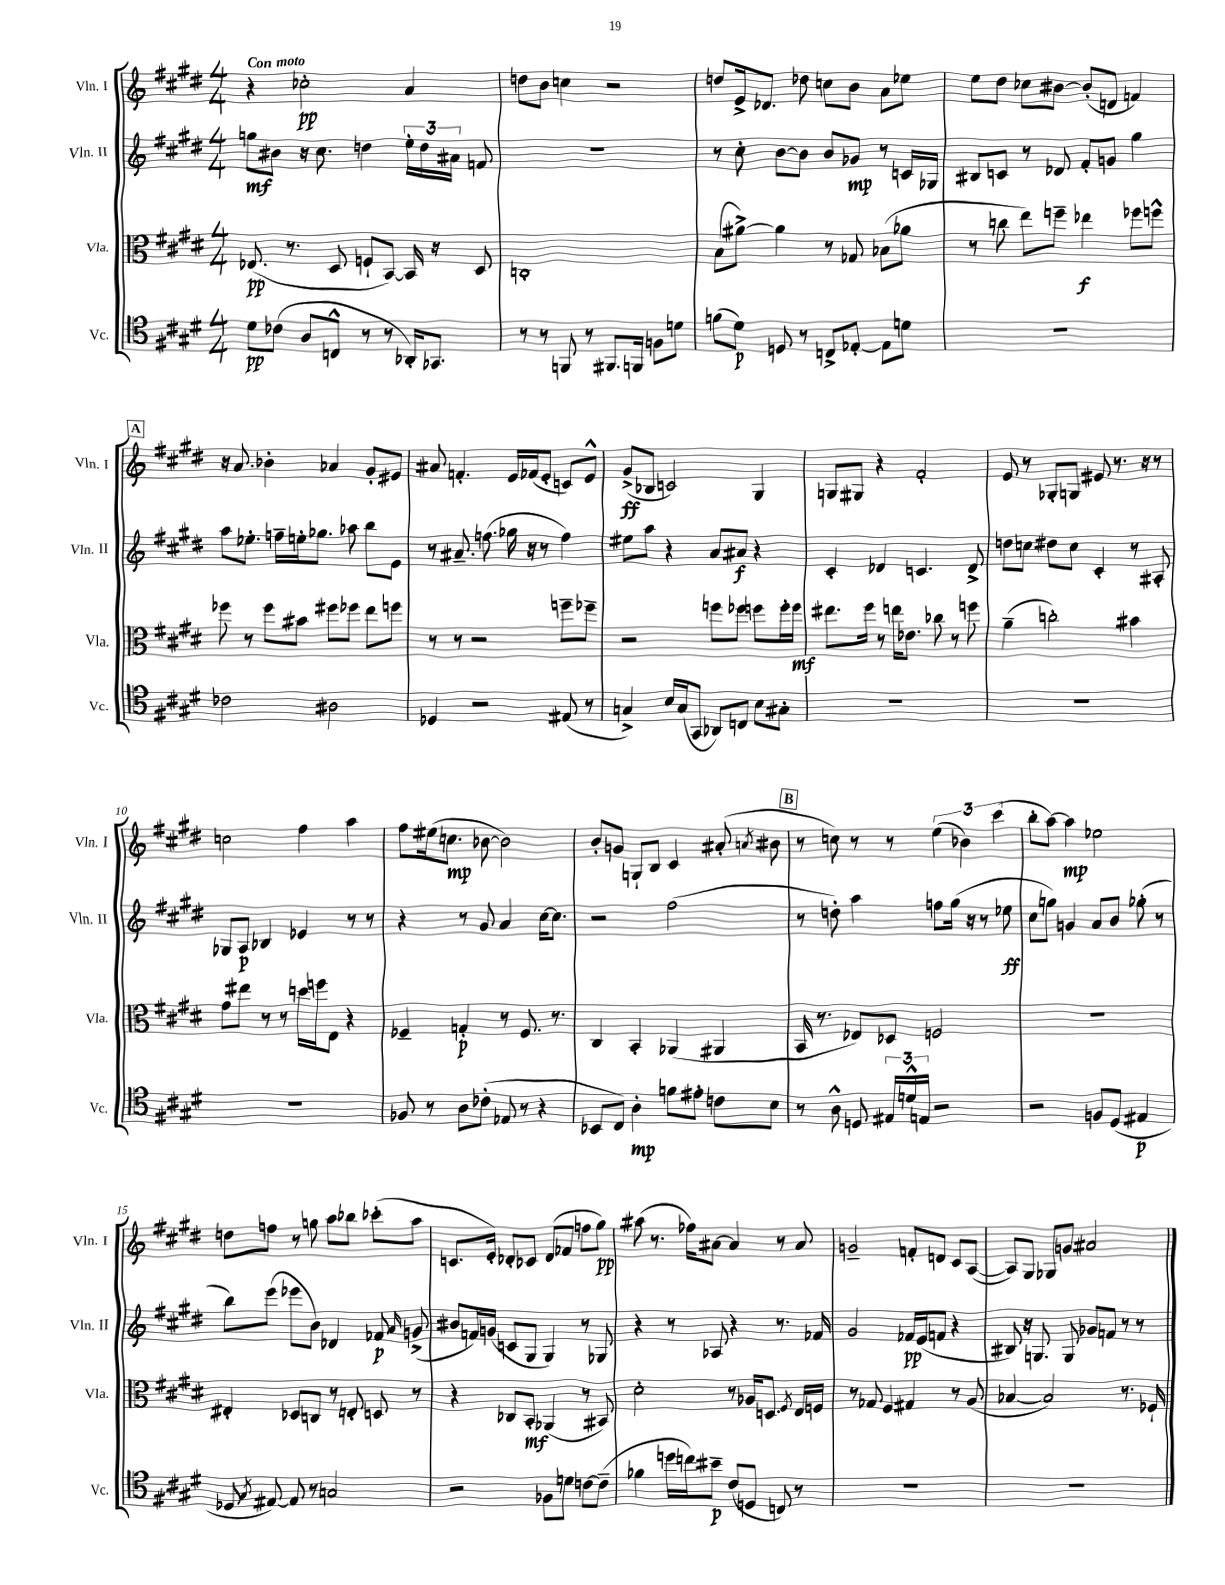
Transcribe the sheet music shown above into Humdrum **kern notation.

**kern	**dynam	**kern	**dynam	**kern	**dynam	**kern	**dynam
*part4	*part4	*part3	*part3	*part2	*part2	*part1	*part1
*staff4	*staff4	*staff3	*staff3	*staff2	*staff2	*staff1	*staff1
*I"Vc.	*	*I"Vla.	*	*I"Vln. II	*	*I"Vln. I	*
*I'Vc.	*	*I'Vla.	*	*I'Vln. II	*	*I'Vln. I	*
*clefC4	*	*clefC3	*	*clefG2	*	*clefG2	*
*k[f#c#g#d#]	*	*k[f#c#g#d#]	*	*k[f#c#g#d#]	*	*k[f#c#g#d#]	*
*M4/4	*	*M4/4	*	*M4/4	*	*M4/4	*
=1	=1	=1	=1	=1	=1	=1	=1
!	!	!	!	!	!	!LO:TX:a:B:t=Con moto	!
8d#\L	pp	(8.E-X/	pp	8ggn\L	mf	4r	.
(8c-X\J	.	.	.	8b#X\J	.	.	.
.	.	8.r	.	.	.	.	.
8A/L	.	.	.	16r	.	2cc-X'\	pp
.	.	.	.	8.cc#\	.	.	.
8Cn^^/J	.	8D#/	.	.	.	.	.
8r	.	8Fn`/L	.	4ddn\	.	.	.
8r	.	[8BB/J)	.	.	.	.	.
16AA-X'/KL)	.	16BB/]	.	24ee'\LL	.	4a/	.
.	.	.	.	24dd\	.	.	.
8.GG-X/J	.	16r	.	.	.	.	.
.	.	.	.	24a#X\JJ	.	.	.
.	.	8D#/	.	8fn/	.	.	.
=2	=2	=2	=2	=2	=2	=2	=2
8r	.	1Cn'	.	1r	.	8ddn\L	.
8r	.	.	.	.	.	8b\J	.
8FFn/	.	.	.	.	.	4ccn\	.
8r	.	.	.	.	.	.	.
8.FF#X/L	.	.	.	.	.	2r	.
16FFn/Jk	.	.	.	.	.	.	.
8Fn\L	.	.	.	.	.	.	.
8dn\J	.	.	.	.	.	.	.
=3	=3	=3	=3	=3	=3	=3	=3
(8fn\L	.	(8B\L	.	8r	.	8ddn/L	.
8d#\J)	p	[8a#X^\J)	.	8cc#'\	.	16e^/k	.
.	.	.	.	.	.	8.d-X/J	.
8Dn/	.	4a#\]	.	[8b\L	.	.	.
8r	.	.	.	8b\J]	.	8dd-X\	.
8Cn^/L	.	8r	.	8b/L	.	8ccn\L	.
[8E-X'/J	.	8G-X/	.	8g-X/J	mp	8b\J	.
8E-\L]	.	(8B-X\L	.	8r	.	8a\L	.
8dn\J	.	8a-X\J	.	16cn/LL	.	8ee-X\J	.
.	.	.	.	16G-X/JJ	.	.	.
=4	=4	=4	=4	=4	=4	=4	=4
1r	.	8r	.	8B#X/L	.	8ee\L	.
.	.	8ccn\	.	8cn/J	.	8dd#\J	.
.	.	8ee\L)	.	8r	.	8cc-X\L	.
.	.	8ffn~\J	.	8d-X/	.	[8b#X\J	.
.	.	4ee-X\	f	8f#'/L	.	(8b#'/L]	.
.	.	.	.	8gn/J	.	8dn/J	.
.	.	8ff-X\L	.	4gg#\	.	4fn/)	.
.	.	8ffn^^\J	.	.	.	.	.
!!LO:LB:g=z
!!LO:REH:place=s1:t=A
=5	=5	=5	=5	=5	=5	=5	=5
2c-X\	.	8ff-X\	.	8aa\L	.	16r	.
.	.	.	.	.	.	8.a/	.
.	.	8r	.	8.ee-X'\J	.	.	.
.	.	8ff-\L	.	.	.	4b-X'\	.
.	.	.	.	16ffn~\LL	.	.	.
.	.	8b#X\J	.	16een'\J	.	.	.
.	.	.	.	8.gg-X\J	.	.	.
2A#X\	.	8ff#X\L	.	.	.	4a-X/	.
.	.	8ff-X\J	.	8aa-X\	.	.	.
.	.	8ee\L	.	8bb\L	.	8g#'/L	.
.	.	8ffn\J	.	8e\J	.	8e#X/J	.
=6	=6	=6	=6	=6	=6	=6	=6
4D-X/	.	8r	.	8r	.	8a#X/	.
.	.	8r	.	8.a#X~/	.	4.fn'/	.
2r	.	2r	.	.	.	.	.
.	.	.	.	(8.ffn\	.	.	.
.	.	.	.	16gg-X\	.	16e/LL	.
.	.	.	.	16r	.	(16f-X/J	.
.	.	.	.	8r	.	8e'/J	.
(8E#X/	.	8ffn~\L	.	4ff\)	.	8cn/L)	.
8r	.	8ff-X~\J	.	.	.	8e^^/J	.
=7	=7	=7	=7	=7	=7	=7	=7
4Gn^/)	.	2r	.	8ee#X\L	.	(8g#^/L	ff
.	.	.	.	8aa\J	.	8B-X/J	.
16B/LL	.	.	.	4r	.	2cn/)	.
(16G/J	.	.	.	.	.	.	.
8GG#/J	.	.	.	.	.	.	.
8AA-X/L)	.	8ffn\L	.	8a/L	.	.	.
8Cn/J	.	8ff-X\J	.	8a#X/J	f	.	.
8B\L	.	8ffn\L	.	4r	.	4G#/	.
8G#X'\J	.	16ff'\L	.	.	.	.	.
.	.	16ff\JJ	mf	.	.	.	.
=8	=8	=8	=8	=8	=8	=8	=8
1r	.	8.ee#X\L	.	4c#'/	.	8Gn/L	.
.	.	.	.	.	.	8G#X/J	.
.	.	16ff#\Jk	.	.	.	.	.
.	.	8r	.	4d-X/	.	4r	.
.	.	16een\KL	.	.	.	.	.
.	.	8.e-X\J	.	.	.	.	.
.	.	.	.	4.cn/	.	2f#'/	.
.	.	8cc-X\	.	.	.	.	.
.	.	8r	.	.	.	.	.
.	.	8ffn\	.	8d-^/	.	.	.
=9	=9	=9	=9	=9	=9	=9	=9
1r	.	(4a~\	.	8ddn\L	.	8e/	.
.	.	.	.	8ccn\J	.	8r	.
.	.	2ccn'\)	.	8dd#X\L	.	8G-X'/L	.
.	.	.	.	8cc\J	.	8Gn/J	.
.	.	.	.	4c#'/	.	8e#X/	.
.	.	.	.	.	.	8.r	.
.	.	4b#X\	.	8r	.	.	.
.	.	.	.	.	.	16r	.
.	.	.	.	8A#X'/	.	8r	.
!!LO:LB:g=z
=10	=10	=10	=10	=10	=10	=10	=10
1r	.	8g#\L	.	8G-X/L	.	2ccn\	.
.	.	8ee#X\J	.	8A/J	p	.	.
.	.	8r	.	4B-X/	.	.	.
.	.	8r	.	.	.	.	.
.	.	16ddn\LL	.	4e-X/	.	4ff#\	.
.	.	16ffn\J	.	.	.	.	.
.	.	8E\J	.	.	.	.	.
.	.	4r	.	8r	.	4aa\	.
.	.	.	.	8r	.	.	.
=11	=11	=11	=11	=11	=11	=11	=11
8F-X/	.	4F-X~/	.	4r	.	8ff#\L	.
8r	.	.	.	.	.	(16ee#X\k	.
.	.	.	.	.	.	8.ccn\J	mp
8A\L	.	4Gn'/	p	8r	.	.	.
(8c-X'\J	.	.	.	8g#/	.	[8b-X\	.
8E-X/	.	8r	.	4a/	.	2b-\])	.
8r	.	8.F-/	.	.	.	.	.
4r	.	.	.	[16cc#\KL	.	.	.
.	.	8.r	.	8.cc#\J]	.	.	.
=12	=12	=12	=12	=12	=12	=12	=12
8BB-X/L	.	4C#/	.	2r	.	8b'/L	.
8C#/J)	.	.	.	.	.	8gn/J	.
4A'\	mp	4BB'/	.	.	.	8Gn`/L	.
.	.	.	.	.	.	8B/J	.
8fn\L	.	(4AA-X/	.	(2ff#\	.	4c#/	.
8e#X'\J	.	.	.	.	.	.	.
8cn\L	.	4AA#X/	.	.	.	(8a#X'/	.
.	.	.	.	.	.	8qan/	.
8B\J	.	.	.	.	.	8b#X\	.
!!LO:REH:place=s1:t=B
=13	=13	=13	=13	=13	=13	=13	=13
8r	.	16BB/	.	8r	.	8r	.
.	.	8.r	.	.	.	.	.
8A^^\	.	.	.	8ddn'\)	.	8ccn\)	.
8Dn/	.	8E-X/L)	.	4aa\	.	8r	.
24E#X/LL	.	8D-X/J	.	.	.	8r	.
24dn^^/	.	.	.	.	.	.	.
24En/JJ	.	.	.	.	.	.	.
2r	.	2Fn/	.	8ffn\L	.	(6ee\	.
.	.	.	.	(16gg#\Jk	.	.	.
.	.	.	.	.	.	6b-X\)	.
.	.	.	.	16r	.	.	.
.	.	.	.	8r	.	.	.
.	.	.	.	.	.	(6ccc#\	.
.	.	.	.	8ee-X\	ff	.	.
=14	=14	=14	=14	=14	=14	=14	=14
2r	.	1r	.	8cc#\L	.	8bb'\L	.
.	.	.	.	8ggn\J)	.	[8aa\J)	.
.	.	.	.	4gn/	.	4aa\]	mp
8Fn/L	.	.	.	8a/L	.	2ee-X\	.
(8D#/J	.	.	.	8b/J	.	.	.
4E#X/	p	.	.	(8gg-X'\	.	.	.
.	.	.	.	8r	.	.	.
!!LO:LB:g=z
=15	=15	=15	=15	=15	=15	=15	=15
8D-X/	.	4E#X'/	.	8bb\L)	.	8ddn\L	.
8qG#/	.	.	.	.	.	.	.
[8E#X/)	.	.	.	(8eee\J	.	8ffn\J	.
8E#/]	.	8D-X/L	.	8eee-X\L	.	8r	.
8r	.	8Cn/J	.	8b\J)	.	8ggn\	.
2Gn/	.	8r	.	4d-X/	.	8aa\L	.
.	.	8En'/	.	.	.	8bb-X\J	.
.	.	8Dn/	.	8f-X/	p	(8ccc-X'\L	.
.	.	.	.	16qqa/	.	.	.
.	.	8r	.	(8gn^/	.	8aa\J	.
=16	=16	=16	=16	=16	=16	=16	=16
2r	.	4r	.	8b#X/L	.	8.cn/L	.
.	.	.	.	16fn/L)	.	.	.
.	.	.	.	(16gn/JJ	.	16e'/Jk)	.
.	.	8C-X/L	.	8cn/L	.	8d-X'/L	.
.	.	8BB'/J	mf	8G#/J	.	8c-X/J	.
8F-X\L	.	(4AA-X/	.	4G#/)	.	(8d-/L	.
8dn\J	.	.	.	.	.	8f-X/J	.
[8cn\L	.	8r	.	8r	.	8ffn\L	.
(8c~\J]	.	8BB#X/)	.	8G-X/	.	8gg#\J)	pp
=17	=17	=17	=17	=17	=17	=17	=17
4f-X\	.	2d#'\	.	4r	.	(8aa#X\	.
.	.	.	.	.	.	8.r	.
16ddn\LL	.	.	.	8r	.	.	.
16ccn\J)	.	.	.	.	.	16ff-X\KL)	.
8b#X~\J	p	.	.	8A-X/	.	[8a#X\J	.
(8c#/L	.	8r	.	4r	.	4a#/]	.
8Dn/J	.	16A-X/KL	.	.	.	.	.
.	.	8.Dn/J	.	.	.	.	.
8Cn/)	.	.	.	8.r	.	8r	.
.	.	8qF#/	.	.	.	.	.
8r	.	16E/LL	.	.	.	8a#/	.
.	.	16Fn/JJ	.	16f-X/	.	.	.
=18	=18	=18	=18	=18	=18	=18	=18
1r	.	8r	.	2g#/	.	2gn~/	.
.	.	8G-X/	.	.	.	.	.
.	.	4F#/	.	.	.	.	.
.	.	4G#X/	.	16f-X/LL	pp	8fn'/L	.
.	.	.	.	(16e/J	.	.	.
.	.	.	.	8fn/J	.	8dn/J	.
.	.	8r	.	4r	.	8c#/L	.
.	.	(8A/	.	.	.	([8A/J	.
=19	=19	=19	=19	=19	=19	=19	=19
1r	.	[4B-X/	.	8B#X/)	.	8A/L])	.
.	.	.	.	16r	.	8G#/J	.
.	.	.	.	8.Gn/	.	.	.
.	.	2B-/])	.	.	.	8G-X/L	.
.	.	.	.	8G/	.	8gn/J	.
.	.	.	.	8g-X/L	.	2a#X/	.
.	.	.	.	8fn/J	.	.	.
.	.	8.r	.	8r	.	.	.
.	.	.	.	8r	.	.	.
.	.	16F-X`/	.	.	.	.	.
==	==	==	==	==	==	==	==
*-	*-	*-	*-	*-	*-	*-	*-
